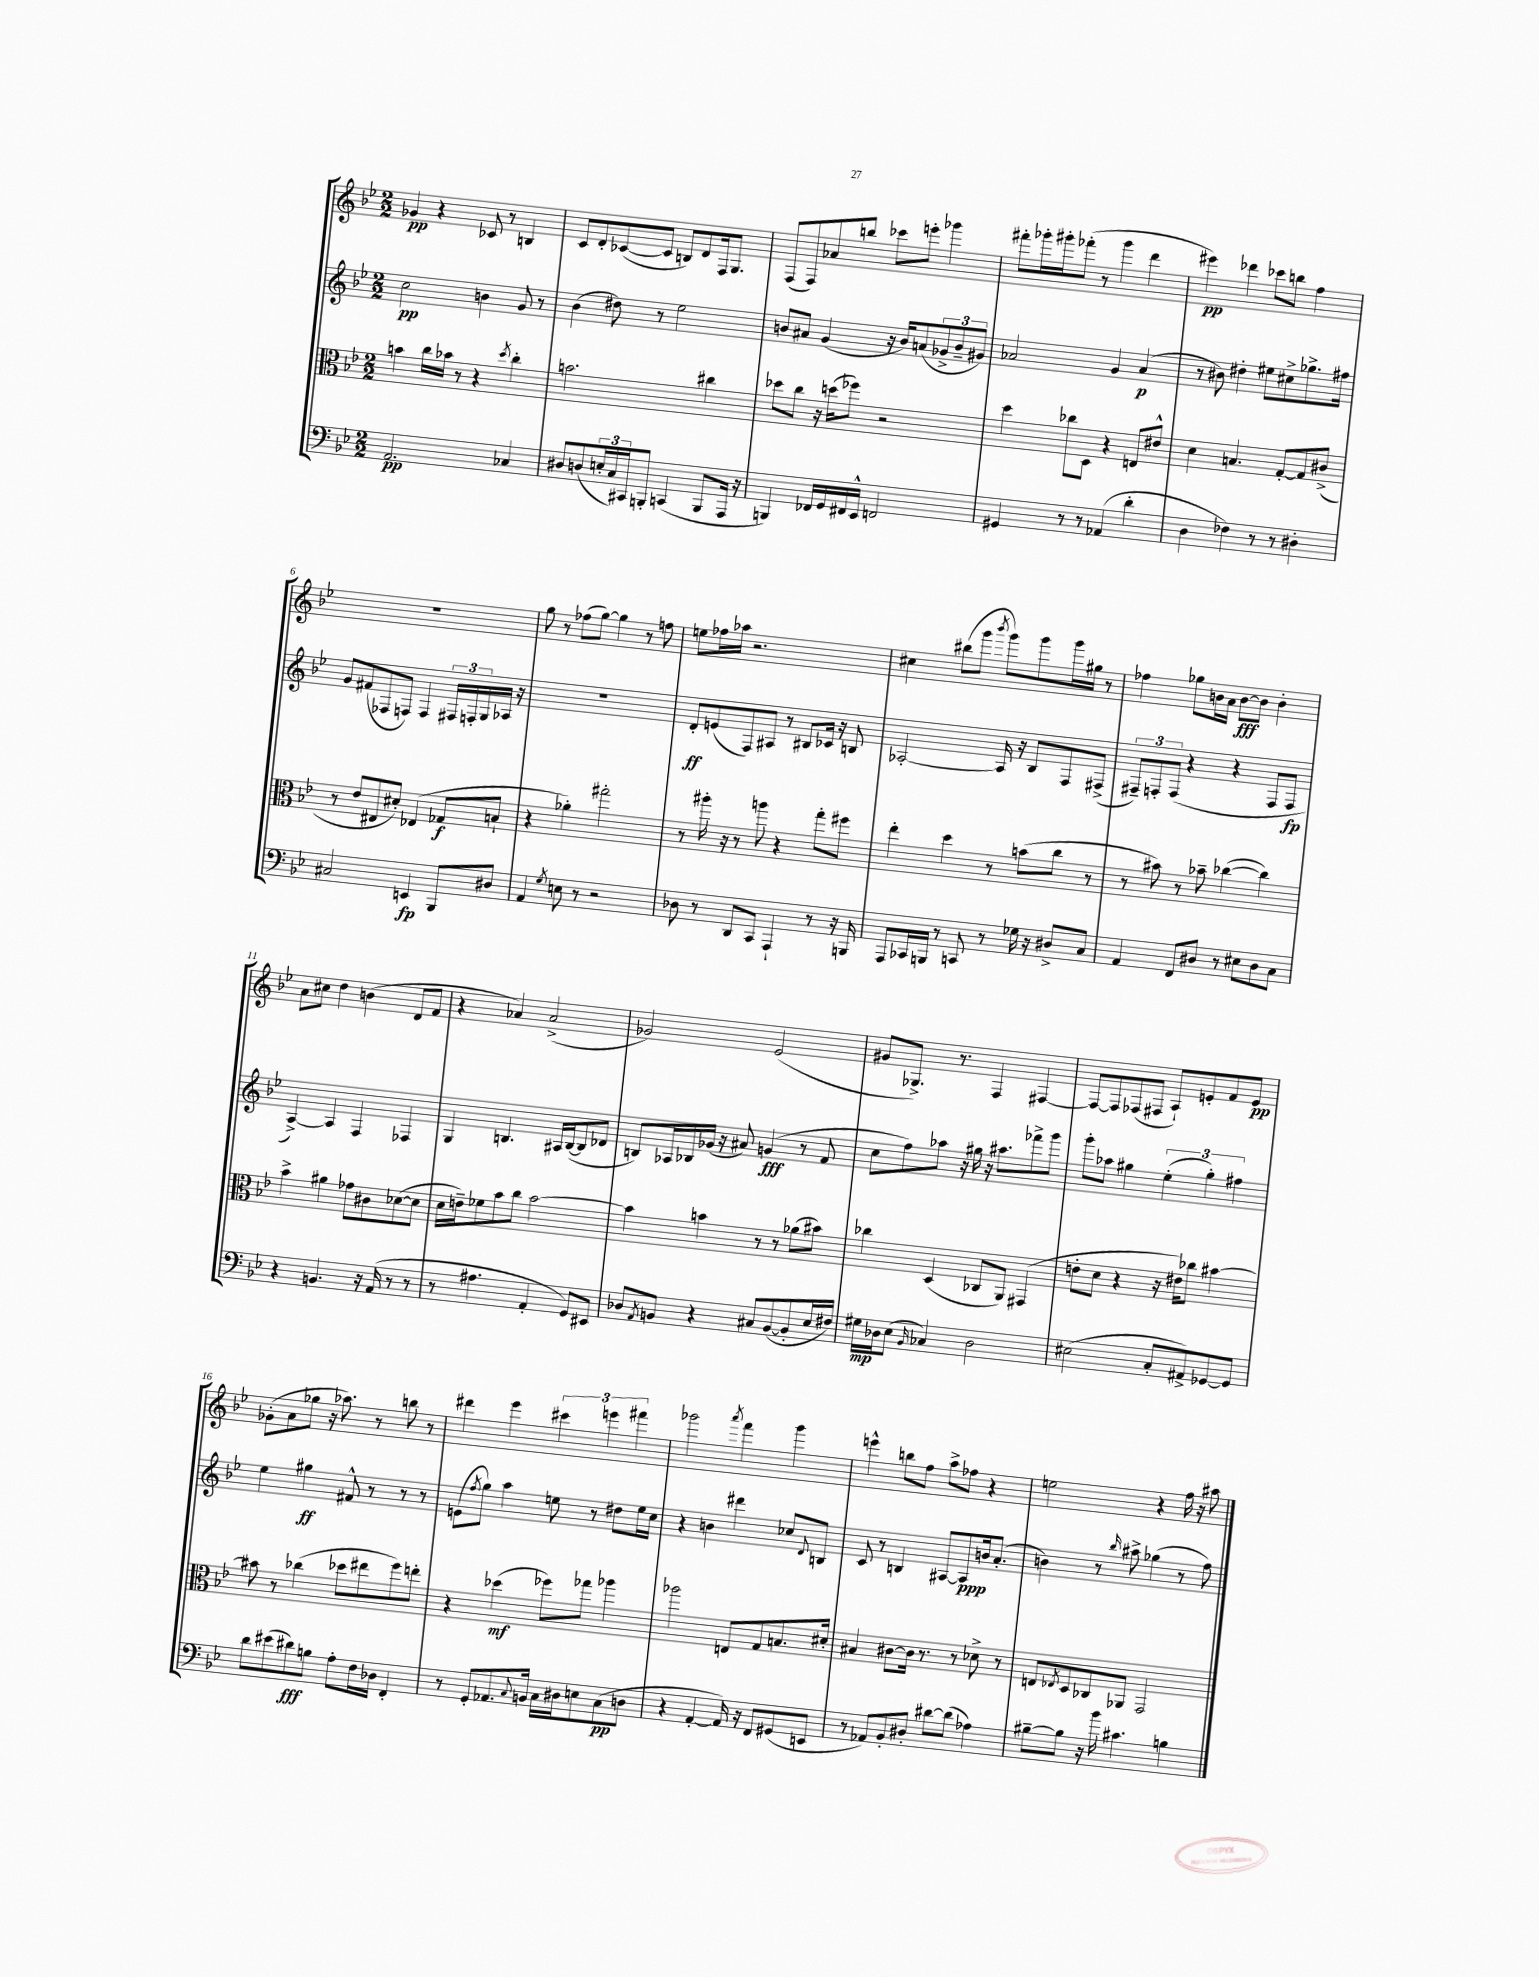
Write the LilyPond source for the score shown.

<<
\new StaffGroup <<
\new Staff = "s0" {
    \clef treble \key bes \major \numericTimeSignature \time 2/2
    ges'4\pp r4 ces'8 r8 b4 |
    c'8 d'8-. ces'8~( ces'8 b8) d'8 f16 g8. |
    f8( f8) aes'8 b''8 ces'''8 e'''8-. ges'''4 |
    fis'''8-. ges'''16-. gis'''16-. fes'''8-.( r8 gis'''4 d'''4 |
    eis'''4\pp) des'''4 ces'''8 b''8 f''4 |
    R1 |
    g''8 r8 fes''8( g''8~) g''4 r8 f''8 |
    e''8 fes''16 aes''16 r2. |
    cis''4 bis''8( g'''8 \acciaccatura { bes'''8 } g'''8) g'''8 g'''16 gis''16 r8 |
    fes''4 ges''8 b'16 a'16 b'8~\fff b'8 b'4-. |
    a'8 cis''8 d''4 b'4( d'8 f'8 |
    r4 aes'4) aes'2->( |
    ges'2) ees'2( |
    gis'8 ges8.->) r8. f4 fis4~ |
    fis8~ fis8 fes8( fis8 a8-!) e'8-. f'8 e'8\pp |
    ges'8-.( a'8 ges''8 r16 aes''8.) r8 b''8 r8 |
    dis'''4 ees'''4 \tuplet 3/2 { cis'''4 e'''4 fis'''4 } |
    ges'''2 \acciaccatura { a'''8 } f'''4 ges'''4 |
    e'''4-^ b''8 f''8 a''8-> fes''8 r4 |
    e''2 r4 f''16 r16 ais''8 \bar "|." |
}
\new Staff = "s1" {
    \clef treble \key bes \major \numericTimeSignature \time 2/2
    c''2\pp b'4 g'8 r8 |
    bes'4( dis''8) r8 ees''2 |
    b'8 ais'8 g'4( r16 b'16) a'8( \tuplet 3/2 { ges'8-> b'8-- gis'8) } |
    aes'2 g'4 aes'4\p( |
    r8 bis'8) dis''4-. eis''8 cis''8-> ges''8.-> fis''16 |
    g'8 fis'8( fes8 f8) f4 \tuplet 3/2 { fis16 f16-. g16 } aes16 r16 |
    R1 |
    d'8-.\ff e'8( f8) ais8 r8 bis8 ces'16 r16 b8 |
    aes2~-. aes16 r16 bes8 f8 fis8->( |
    \tuplet 3/2 { fis8--) f8-. f8( } r4 r4 f8 f8\fp |
    a4~->) a4 f4 fes4 |
    g4 b4. ais16 b16~( b8 des'8 |
    b8) aes16 bes16 ges'16( r16 ais'8) g'4\fff( r8 f'8 |
    c''8 f''8) aes''8 r16 gis''16 r16 ais''8. fes'''8-> g'''8 |
    g'''8-. aes''8 gis''4 \tuplet 3/2 { ees''4-.( gis''4-.) fis''4 } |
    ees''4 gis''4\ff fis'8-^ r8 r8 r8 |
    e'8( \acciaccatura { f''8 } g''8) a''4 e''8 r8 dis''8 e''16 c''16 |
    r4 b'4 dis'''4 ces''8 \appoggiatura { d'8 } b8 |
    c'8 r8 b4 ais8~ ais8\ppp b'16 a'8.-.( |
    b'4) r8 \grace { bes''16 } ais''8-> ges''4( r8 f''8) \bar "|." |
}
\new Staff = "s2" {
    \clef alto \key bes \major \numericTimeSignature \time 2/2
    b'4 c''16 bes'16 r8 r4 \acciaccatura { d''8 } c''4-. |
    b'2. cis''4 |
    des''8 c''8 r16 d''16( fes''8) r2 |
    d''4 ces''8 d8 r4 e8 eis'8-^ |
    d'4 b4. g8~-. g8 cis'8->( |
    r8 ees'8 eis8 dis'8-.) ees4( ges8\f b8-! |
    r4 aes'4-.) gis''2-. |
    r8 ais''16-. r16 r8 a''8 r4 g''8-. fis''8 |
    ees''4-. d''4 r8 b'8( c''8 r8 |
    r8 bis'8) r8 bes'8-- ces''4~( ces''4) |
    bes'4-> ais'4 ges'8 cis'8 des'8~( des'8 |
    d'16 e'16--) fes'8 bes'8 c''8 bes'2~ |
    bes'4 b'4 r8 r8 aes'8( bis'8) |
    ces''4 d4( ces8 a,8) gis,4( |
    e'8-. d'8 r4 r16 eis'16) ces''8 bis'4~ |
    bis'8 r8 ces''4( des''8 eis''8 f''8) e''8-. |
    r4 des''4\mf( fes''8) ges''8 aes''4 |
    aes''2 e8 g8 b8. dis'16-. |
    bis4 cis'8~ cis'16 r8. r8 des'8-> r8 |
    e8 \acciaccatura { ees8 } d8 ces8 aes,8 g,2 \bar "|." |
}
\new Staff = "s3" {
    \clef bass \key bes \major \numericTimeSignature \time 2/2
    a,2.\pp ces4 |
    dis8 d8( \tuplet 3/2 { e16-. c16) cis,16 } b,,8-. c,4( b,,8 a,,16 r16 |
    b,,4) fes,16 g,16 fis,16 ees,16-^ f,2 |
    gis,4 r8 r8 aes,4( d'4-. |
    d4 fes4) r8 r8 dis4-. |
    cis2 e,4\fp bes,,8 dis8 |
    a,4 \acciaccatura { g8 } e8 r8 r2 |
    des8 r8 d,8 c,8 a,,4-! r8 r16 b,,16 |
    a,,8 ces,16 b,,16 r8 c,8 r8 ges16 r16 dis8-> c8 |
    a,4 f,8 dis8 r8 eis8 dis8 c8 |
    r4 b,4. r16 a,16( r8 r8 |
    r8 ais4. a,4-. g,8) eis,8 |
    des8 \acciaccatura { a,8 } b,8 r4 cis8 b,8~( b,8-. ees16 fis16) |
    gis16\mp des16 ees8( \grace { bes,16 } ces4) des2 |
    eis2( c8-. ais,8->) ges,8~ ges,8 |
    d'8 eis'8( dis'8\fff) b8 a8-. f16 des16 f,4-. |
    r8 g,8-. aes,8. \appoggiatura { c8 } b,16 c16 dis16 e8 c8\pp( d8 |
    r4 a,4~-. a,16) r16 f,8 gis,8( e,8 |
    r8 aes,8) bes,8-. dis8-. dis'8~ dis'8( aes4) |
    bis8~-- bis8 r16 bes'16 cis'4. b4 \bar "|." |
}
>>
>>
